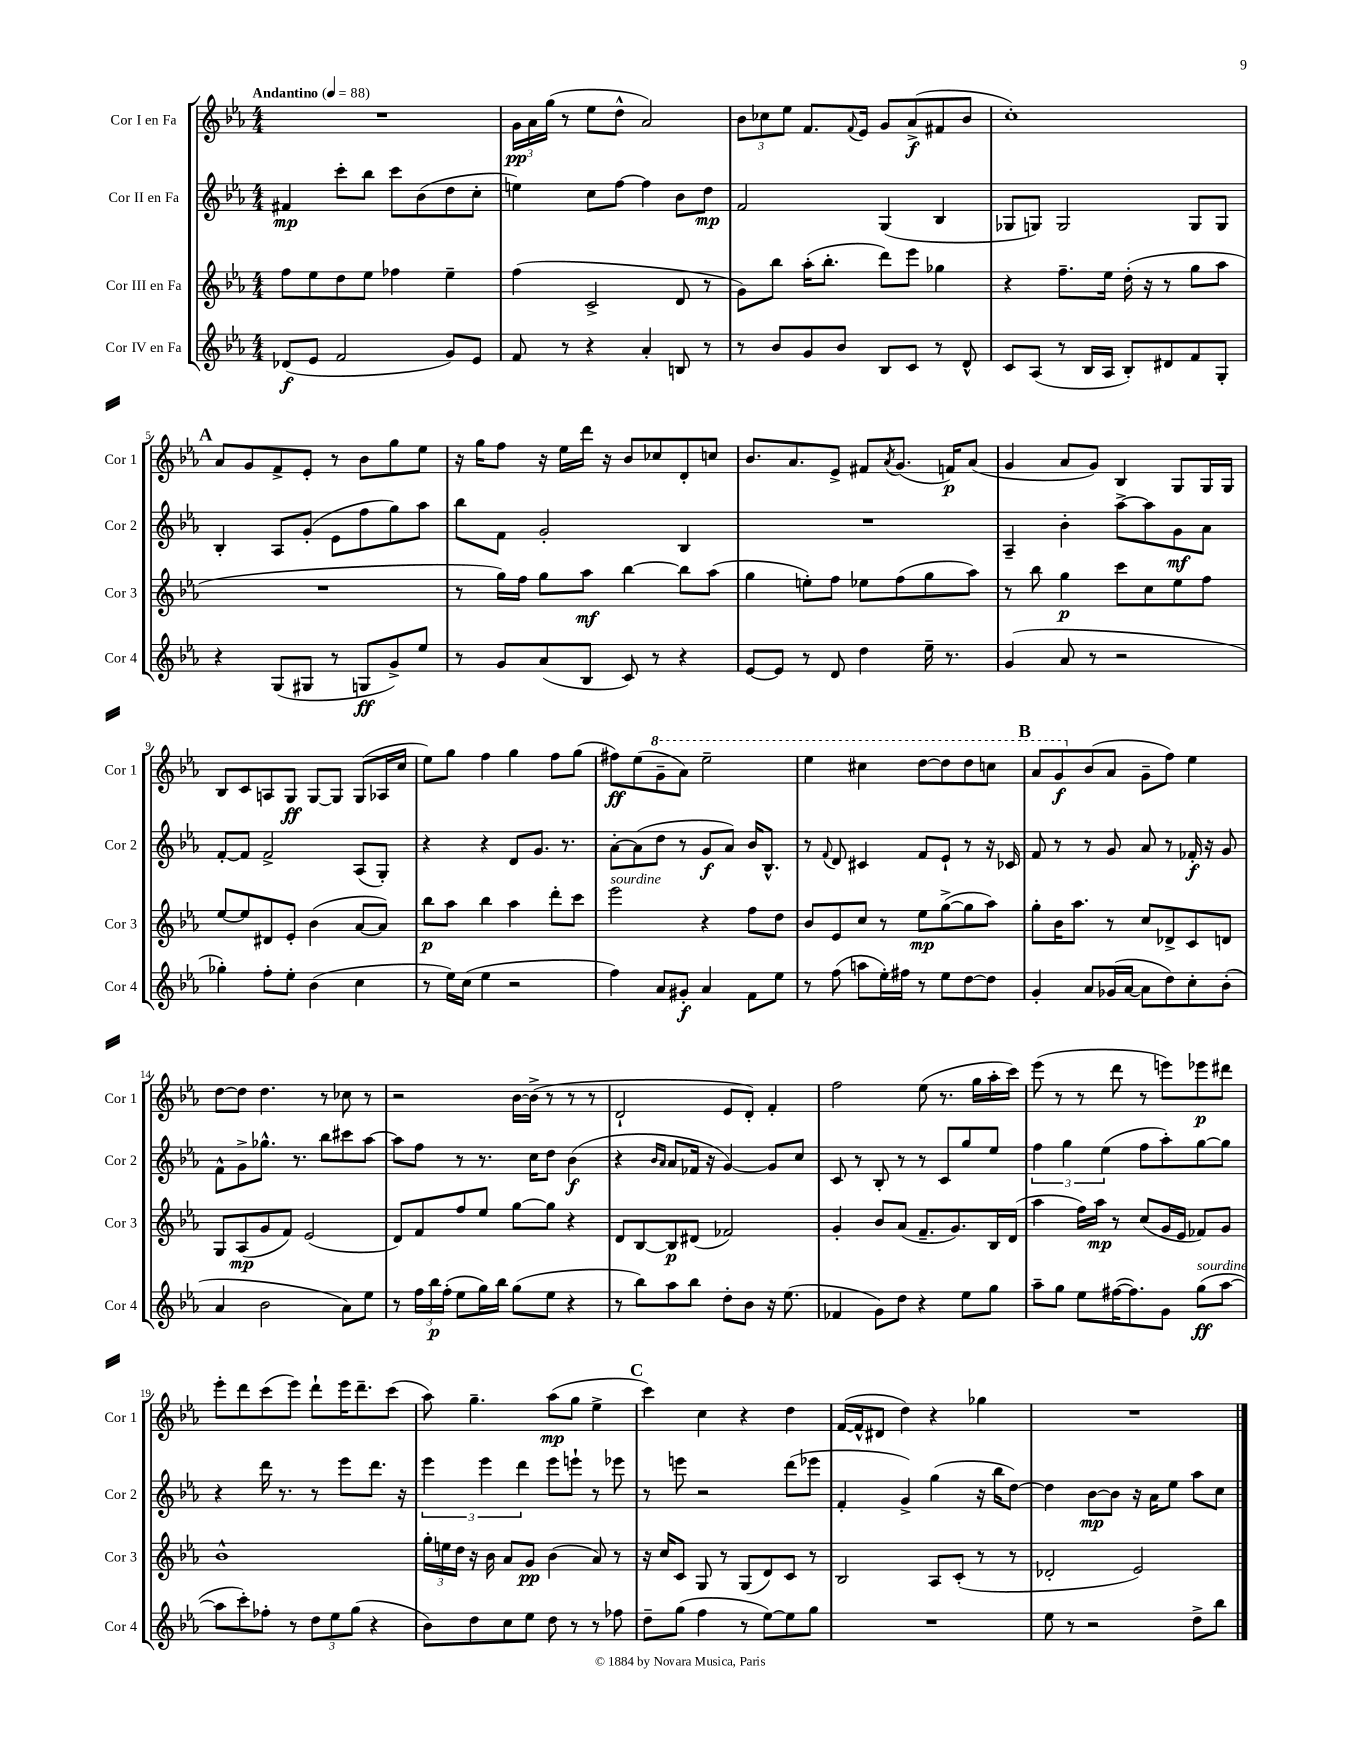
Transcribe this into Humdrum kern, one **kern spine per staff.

**kern	**kern	**kern	**kern
*staff4	*staff3	*staff2	*staff1
*clefG2	*clefG2	*clefG2	*clefG2
*k[b-e-a-]	*k[b-e-a-]	*k[b-e-a-]	*k[b-e-a-]
*M4/4	*M4/4	*M4/4	*M4/4
*MM88	*MM88	*MM88	*MM88
(8d-	8ff	4f#	1r
8e-	8ee-	.	.
2f	8dd	8ccc'	.
.	8ee-	8bb-	.
.	4ff-	8ccc	.
.	.	(8b-	.
8g)	4ee-~	8dd	.
8e-	.	8cc'	.
=	=	=	=
8f	(4ff	4ee)	24g
.	.	.	24a-
.	.	.	(24gg
8r	.	.	8r
4r	2c^	8cc	8ee-
.	.	[8ff	8dd^^
4a-'	.	4ff]	2a-)
8B	8d	8b-	.
8r	8r	8dd	.
=	=	=	=
8r	8g)	2f	12b-
.	.	.	12cc-
8b-	8bb-	.	.
.	.	.	12ee-
8g	(16aa-'	.	8.f
.	8.bb-'	.	.
8b-	.	.	.
.	.	.	8qqf
.	.	.	16e-
8B-	8ddd)	(4G	8g
8c	8eee-	.	(8a-^
8r	4gg-	4B-	8f#
8d^^	.	.	8b-
=	=	=	=
8c	4r	8G-	1cc')
(8A-	.	8G)	.
8r	8.ff~	2G	.
16B-	.	.	.
16A-	16ee-	.	.
8B-')	(16dd'	.	.
.	16r	.	.
8d#	8r	.	.
8f	8gg	8G	.
8G'	8aa-	8G	.
=	=	=	=
4r	1r	4B-'	8a-
.	.	.	8g
(8G	.	8A-	8f^
8G#	.	(8g'	8e-'
8r	.	8e-	8r
8G	.	8ff	8b-
8g^)	.	8gg)	8gg
8ee-	.	8aa-	8ee-
=	=	=	=
8r	8r	8bb-	16r
.	.	.	16gg
8g	16gg)	8f	8ff
.	16ff	.	.
(8a-	8gg	2g'	16r
.	.	.	16ee-
8B-	8aa-	.	16ddd
.	.	.	16r
8c)	[4bb-	.	8b-
8r	.	.	8cc-
4r	8bb-]	4B-	8d'
.	(8aa-	.	8cc
=	=	=	=
[8e-	4gg	1r	8.b-
8e-]	.	.	.
.	.	.	8.a-
8r	8ee')	.	.
8d	8ff	.	8e-^
4dd	8ee-	.	8f#
.	.	.	8qa-
.	(8ff	.	(8.g
16ee-~	8gg	.	.
8.r	.	.	16f)
.	8aa-)	.	(8a-
=	=	=	=
(4g	8r	4A-~	4g
.	8bb-	.	.
8a-	4gg	4b-'	8a-
8r	.	.	8g)
2r	8ccc	[8aa-^	4B-
.	8cc	8aa-]	.
.	8ee-	8g	8G
.	8ff	8a-	16G
.	.	.	16G
=	=	=	=
4gg-')	[8ee-	[8f'	8B-
.	8ee-]	8f]	8c
8ff'	8d#	2f^	8A
8ee-'	8e-'	.	8G
(4b-	(4b-	.	[8G
.	.	.	8G]
4cc	[8a-	(8A-	(8G
.	8a-])	8G')	16A-
.	.	.	16cc
=	=	=	=
8r	8bb-	4r	8ee-)
16ee-)	8aa-	.	8gg
(16cc	.	.	.
4ee-	4bb-	4r	4ff
2r	4aa-	8d	4gg
.	.	8.g	.
.	8ddd'	.	8ff
.	.	8.r	.
.	8ccc	.	(8gg
=	=	=	=
4ff)	2eee-	[8a-'	8ff#)
.	.	(8a-]	(8ee-
8a-	.	8dd	8gg~
8g#'	.	8r	8aa-)
4a-	4r	8g	2eee-~
.	.	8a-)	.
8f	8ff	16b-	.
.	.	8.B-^^	.
8ee-	8dd	.	.
=	=	=	=
8r	8b-	8r	4eee-
.	.	8qqf	.
(8ff	8e-	8d	.
8aa	8cc	4c#	4ccc#
16ee-')	8r	.	.
16ff#	.	.	.
8r	8ee-	8f	[8ddd
8ee-	([8gg^	8e-`	8ddd]
[8dd	8gg]	8r	8ddd
8dd]	8aa-)	16r	8ccc
.	.	16c-	.
=	=	=	=
4g'	8gg'	8f	8aa-
.	16b-	8r	8gg
.	8.aa-	.	.
8a-	.	8r	(8b-
(16g-	8r	8g	8a-
[16a-	.	.	.
8a-]	8cc	8a-	8g~
8dd)	8d-^	8r	8ff)
8cc'	8c	16f-'	4ee-
.	.	16r	.
(8b-'	8d	8g	.
=	=	=	=
4a-	8G	8f^^	[8dd
.	(8A-	8g^	8dd]
2b-	8g	8.gg-^^	4.dd
.	8f)	.	.
.	.	8.r	.
.	(2e-	.	.
.	.	8bb-	8r
8a-)	.	8ccc#	8cc-
8ee-	.	[8aa-	8r
=	=	=	=
8r	8d)	8aa-]	2r
24ff	8f	8ff	.
24bb-	.	.	.
(24ff'	.	.	.
8ee-	8ff	8r	.
16gg)	8ee-	8.r	.
16bb-	.	.	.
(8gg	[8gg	.	[16b-
.	.	16cc	(16b-^]
8ee-	8gg]	8dd	8r
4r	4r	(4b-	8r
.	.	.	8r
=	=	=	=
8r	8d	4r	2d`
8bb-)	[8B-	.	.
.	.	16qqb-	.
.	.	16qqa-	.
8aa-	8B-]	8a-	.
8bb-	(8d#	16f-	.
.	.	16r	.
8dd'	2f-)	[4g)	8e-
8b-	.	.	8d')
16r	.	8g]	4f'
(8.ee-	.	.	.
.	.	8cc	.
=	=	=	=
4f-	4g'	8c	2ff
.	.	8r	.
8g)	8b-	8B-'	.
8dd	(8a-	8r	.
4r	8.f~	8r	(8ee-
.	.	8c	8.r
.	8.g)	.	.
8ee-	.	8gg	.
.	.	.	16gg
8gg	16B-	8ee-	16aa-'
.	(16d	.	16ccc)
=	=	=	=
8aa-~	4aa-	6ff	(8eee-
8gg	.	.	8r
.	.	6gg	.
8ee-	16ff)	.	8r
.	16aa-	.	.
.	.	(6ee-	.
([16ff#	8r	.	8ddd
8.ff#])	.	.	.
.	(8cc	8ff	8r
8g	16g	8aa-')	8eee)
.	16e-	.	.
(8gg	8f-)	[8gg	8eee-
[8aa-	8g	8gg]	8ddd#
=	=	=	=
8aa-]	1b-^^	4r	8eee-'
8ccc')	.	.	8ddd
8ff-'	.	16ddd	(8ccc
.	.	8.r	.
8r	.	.	8eee-)
12dd	.	8r	8ddd`
12ee-	.	.	.
.	.	8eee-	16eee-
(12gg	.	.	.
.	.	.	8.ddd~
4r	.	8.ddd	.
.	.	.	(8ccc
.	.	16r	.
=	=	=	=
8b-)	24gg'	6eee-	8aa-)
.	24ee	.	.
.	24dd	.	.
8dd	16r	.	4.gg~
.	.	6eee-	.
.	16b-	.	.
8cc	8a-	.	.
.	.	6ddd	.
8ee-	8g	.	.
8dd	(4b-	8eee-	(8aa-
8r	.	8eee`	8gg
8r	8a-)	8r	4ee-^
8ff-	8r	8eee-	.
=	=	=	=
8dd~	16r	8r	4ccc)
.	16cc	.	.
(8gg	8c	8eee	.
4ff	8G	2r	4cc
.	8r	.	.
8r	(8G	.	4r
[8ee-)	8d)	.	.
8ee-]	8c	(8ddd	4dd
8gg	8r	8eee-	.
=	=	=	=
1r	2B-	4f'	([16f
.	.	.	16f^^]
.	.	.	8d#
.	.	4g^)	4dd)
.	8A-	(4gg	4r
.	(8c'	.	.
.	8r	16r	4gg-
.	.	16bb-	.
.	8r	[8dd)	.
=	=	=	=
8ee-	2d-'	4dd]	1r
8r	.	.	.
2r	.	[8b-	.
.	.	8b-]	.
.	2e-)	16r	.
.	.	16a-	.
.	.	8ee-	.
8dd^	.	8aa-	.
8bb-	.	8cc	.
==	==	==	==
*-	*-	*-	*-
